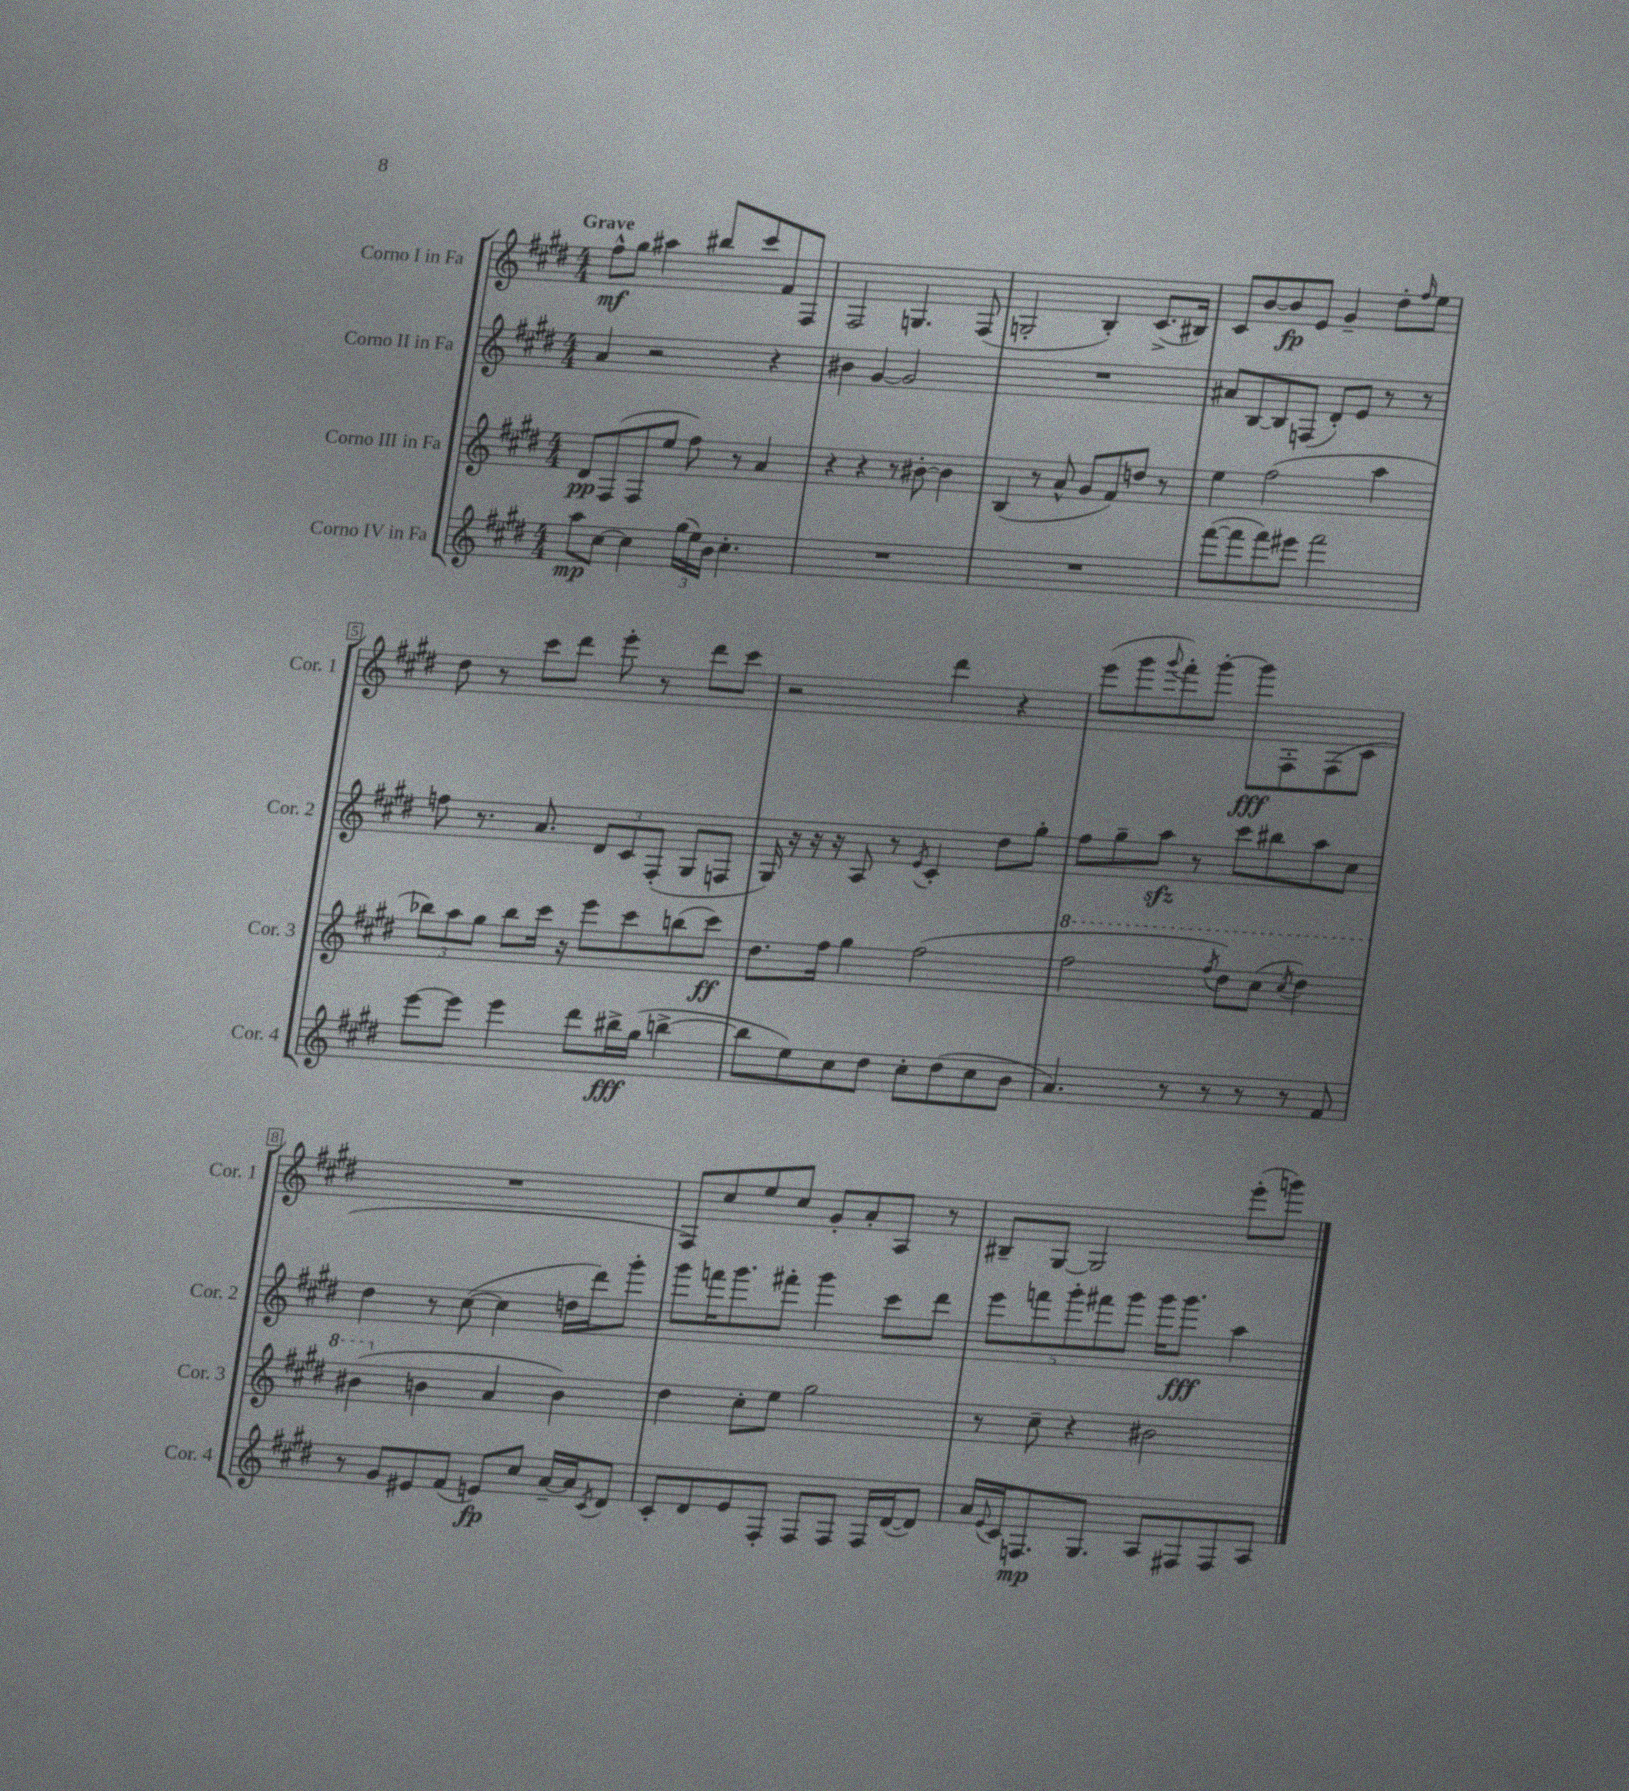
<<
\new StaffGroup <<
\new Staff = "s0" \with { instrumentName = "Corno I in Fa" shortInstrumentName = "Cor. 1" } {
    \clef treble \key e \major \numericTimeSignature \time 4/4 \tempo "Grave"
    fis''8-^\mf gis''8 ais''4 bis''8 cis'''8 fis'8 fis8 |
    fis2 g4. fis8( |
    g2-. b4-.) cis'8.->( bis16) |
    cis'8 b'8~ b'8\fp e'8 gis'4-- dis''8-. \grace { fis''16 } e''8 |
    dis''8 r8 cis'''8 dis'''8 e'''8-. r8 dis'''8 cis'''8 |
    r2 dis'''4 r4 |
    e'''8( gis'''8 \appoggiatura { gis'''8 } fis'''8-.) gis'''8~-. gis'''8\fff fis8-. fis8( cis'8 |
    R1 |
    fis8) cis''8 e''8 cis''8 gis'8-. a'8-. a8 r8 |
    bis8-- gis8~ gis2 e'''8-.( g'''8) \bar "|." |
}
\new Staff = "s1" \with { instrumentName = "Corno II in Fa" shortInstrumentName = "Cor. 2" } {
    \clef treble \key e \major \numericTimeSignature \time 4/4
    a'4 r2 r4 |
    bis'4 gis'4~ gis'2 |
    R1 |
    ais'8 b8~ b8 f8( dis'8-.) e'8 r8 r8 |
    f''8 r8. a'8. \tuplet 3/2 { dis'8 cis'8 fis8-.( } gis8 f8 |
    gis16) r16 r16 r16 a8 r8 \acciaccatura { e'8 } cis'4-. dis''8 gis''8-. |
    fis''8 gis''8-- a''8\sfz r8 cis'''8 bis''8 a''8 cis''8 |
    dis''4 r8 cis''8~( cis''4 d''16 dis'''16) gis'''8-. |
    gis'''8 f'''16 gis'''8. fis'''8-. gis'''4 cis'''8 dis'''8 |
    \tuplet 5/4 { e'''8 f'''8 gis'''8-. fis'''8 gis'''8 } gis'''16 gis'''8.\fff a''4 \bar "|." |
}
\new Staff = "s2" \with { instrumentName = "Corno III in Fa" shortInstrumentName = "Cor. 3" } {
    \clef treble \key e \major \numericTimeSignature \time 4/4
    dis'8\pp fis8( fis8 e''8 fis''8) r8 a'4 |
    r4 r4 r8 bis'8~-. bis'4 |
    b4( r8 a'8-^ gis'8 fis'8) d''8 r8 |
    e''4 fis''2( a''4 |
    \tuplet 3/2 { bes''8) a''8 gis''8 } bes''8 cis'''16 r16 e'''8 cis'''8 b''8( cis'''8\ff) |
    dis''8. fis''16 gis''4 fis''2( |
    \ottava #1 fis'''2 \acciaccatura { fis'''8 } dis'''8) cis'''8( \acciaccatura { cis'''8 } dis'''4) |
    bis''4( \ottava #0 b'!4 a'4 b'4) |
    dis''4 cis''8-. e''8 gis''2 |
    r8 cis''8-- r4 bis'2 \bar "|." |
}
\new Staff = "s3" \with { instrumentName = "Corno IV in Fa" shortInstrumentName = "Cor. 4" } {
    \clef treble \key e \major \numericTimeSignature \time 4/4
    a''8\mp cis''8~ cis''4 \tuplet 3/2 { gis''16( e''16) b'16 } cis''4.-. |
    R1 |
    R1 |
    fis'''8~( fis'''8 fis'''8) eis'''8 fis'''2 |
    e'''8~ e'''8 e'''4 dis'''8 bis''16->\fff gis''16( b''4~-> |
    b''8 e''8) cis''8 dis''8 cis''8-. dis''8( cis''8 b'8 |
    a'4.) r8 r8 r8 r8 fis'8 |
    r8 gis'8 eis'8 fis'8( e'8\fp) cis''8 a'16~-- a'16 \acciaccatura { cis'8 } dis'8 |
    cis'8-. dis'8 e'8 fis8-. fis8 fis8 fis16 dis'16~( dis'8) |
    a'16 \appoggiatura { e'8 } cis'16 f8.\mp gis8. a8 fis8 fis8 a8 \bar "|." |
}
>>
>>
\layout { \context { \Score \override BarNumber.stencil = #(make-stencil-boxer 0.1 0.3 ly:text-interface::print) } }
